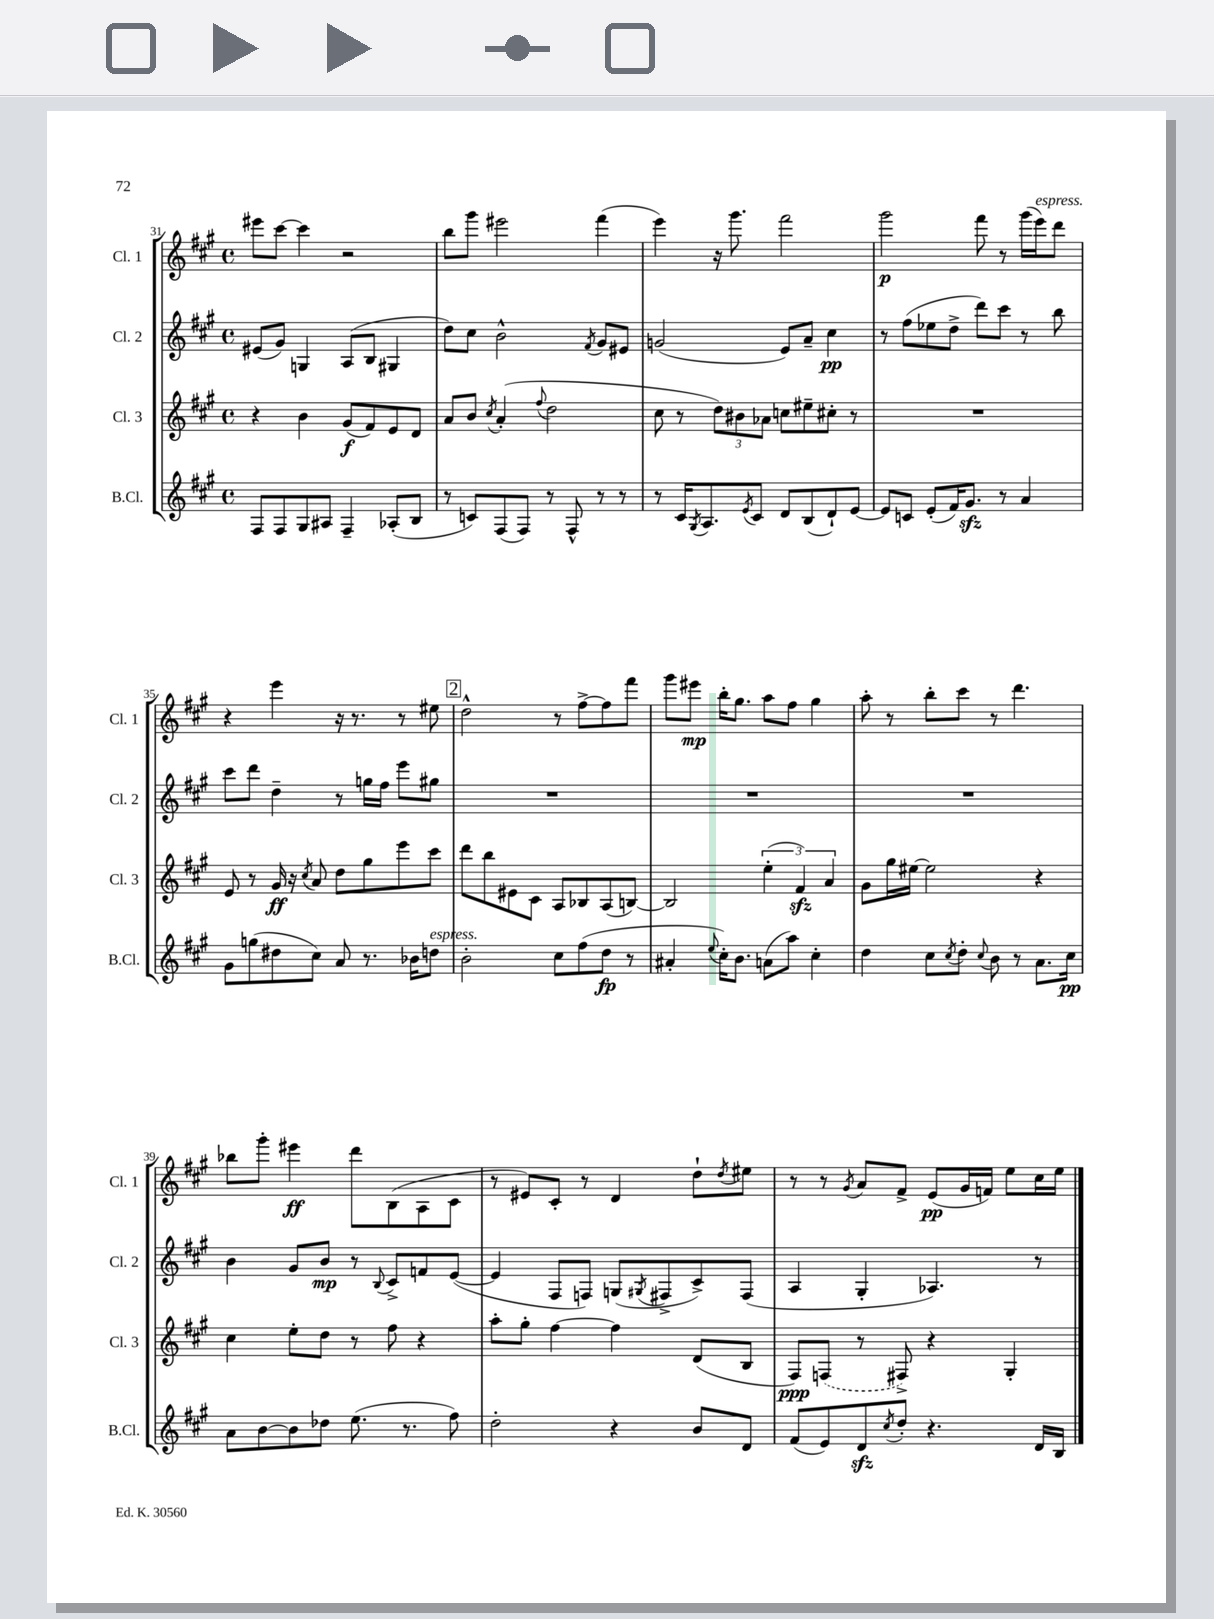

**kern	**kern	**kern	**kern
*staff4	*staff3	*staff2	*staff1
*clefG2	*clefG2	*clefG2	*clefG2
*k[f#c#g#]	*k[f#c#g#]	*k[f#c#g#]	*k[f#c#g#]
*M4/4	*M4/4	*M4/4	*M4/4
*met(c)	*met(c)	*met(c)	*met(c)
8F#	4r	(8e#	8eee#
8F#	.	8g#)	[8ccc#
8G#	4b	4G	4ccc#]
8A#	.	.	.
4F#~	(8g#	(8A	2r
.	8f#)	8B	.
(8A-'	8e	4G#	.
8B	8d	.	.
=	=	=	=
8r	8a	8dd)	8bb
8c)	8b	8cc#	8ggg#
.	8qcc#	.	.
(8F#	(4a'	2b^^	2eee#
8F#)	.	.	.
.	8qqff#	.	.
8r	2dd	.	.
8F#^^	.	.	.
.	.	8qf#	.
8r	.	8g#	(4fff#
8r	.	8e#	.
=	=	=	=
8r	8cc#	(2g	4eee)
16c#	8r	.	.
8qG#	.	.	.
8.A	.	.	.
.	12dd)	.	16r
.	.	.	8.ggg#
.	12b#	.	.
8qe	.	.	.
8c#	.	.	.
.	12a-	.	.
8d	8cc	8e)	2fff#
(8B	8ee#~	8a~	.
8d`)	8cc#'	4cc#	.
[8e	8r	.	.
=	=	=	=
8e]	1r	8r	2ggg#
8c	.	(8ff#	.
(8e'	.	8ee-	.
16f#)	.	8dd^	.
8.g#	.	.	.
.	.	8ddd)	8fff#
8r	.	8ccc#	8r
4a	.	8r	(16ggg#
.	.	.	16eee)
.	.	8bb	8ddd
=	=	=	=
8g#	8e	8ccc#	4r
(8gg	8r	8ddd	.
8dd#	16g#	4dd~	4eee
.	16r	.	.
.	8qcc#	.	.
8cc#)	8a	.	.
8a	8dd	8r	16r
.	.	.	8.r
8.r	8gg#	16gg	.
.	.	16ff#	.
.	8eee	8eee	8r
16b-	.	.	.
8dd	8ccc#	8gg#	8ee#
=	=	=	=
2b'	8ddd	1r	2dd^^
.	8bb	.	.
.	8e#	.	.
.	8c#	.	.
8cc#	8A	.	8r
(8ff#	8B-	.	[8ff#^
8dd	(8A	.	8ff#]
8r	[8B)	.	8fff#
=	=	=	=
4a#'	2B]	1r	8ggg#
.	.	.	8eee#
8qqee	.	.	.
16cc#')	.	.	16bb'
8.b	.	.	8.gg#
(8a	(6ee'	.	8aa
8aa)	.	.	8ff#
.	6f#)	.	.
4cc#'	.	.	4gg#
.	6a	.	.
=	=	=	=
4dd	8g#	1r	8aa'
.	16gg#	.	8r
.	[16ee#	.	.
8cc#	2ee#]	.	8bb'
8qcc#	.	.	.
8dd'	.	.	8ccc#
8qqcc#	.	.	.
8b	.	.	8r
8r	.	.	4.ddd
8.a	4r	.	.
16cc#	.	.	.
=	=	=	=
8a	4cc#	4b	8bb-
[8b	.	.	8ggg#'
8b]	8ee'	8g#	4eee#
8dd-	8dd	8b	.
(8.ee	8r	8r	8ddd
.	.	8qqB	.
.	8ff#	8c#^	(8B
8.r	.	.	.
.	4r	8f	8A
8ff#)	.	([8e	8c#
=	=	=	=
2dd'	8aa'	4e]	8r
.	8gg#'	.	8e#)
.	[4ff#	8F#	8c#'
.	.	8F)	8r
4r	4ff#]	(8G	4d
.	.	8qG#	.
.	.	8F#^	.
8b	(8d	8c#^)	8dd`
.	.	.	8qdd
8d	8B	(8F#	8ee#
=	=	=	=
(8f#	8F#)	4A	8r
8e)	(8F	.	8r
.	.	.	8qg#
8d	8r	4G#'	8a
8qcc#	.	.	.
8dd'	8F#^)	.	8f#^
4.r	4r	4.A-)	(8e
.	.	.	16g#
.	.	.	16f)
.	4G#'	.	8ee
16d	.	8r	16cc#
16B	.	.	16ee
==	==	==	==
*-	*-	*-	*-
